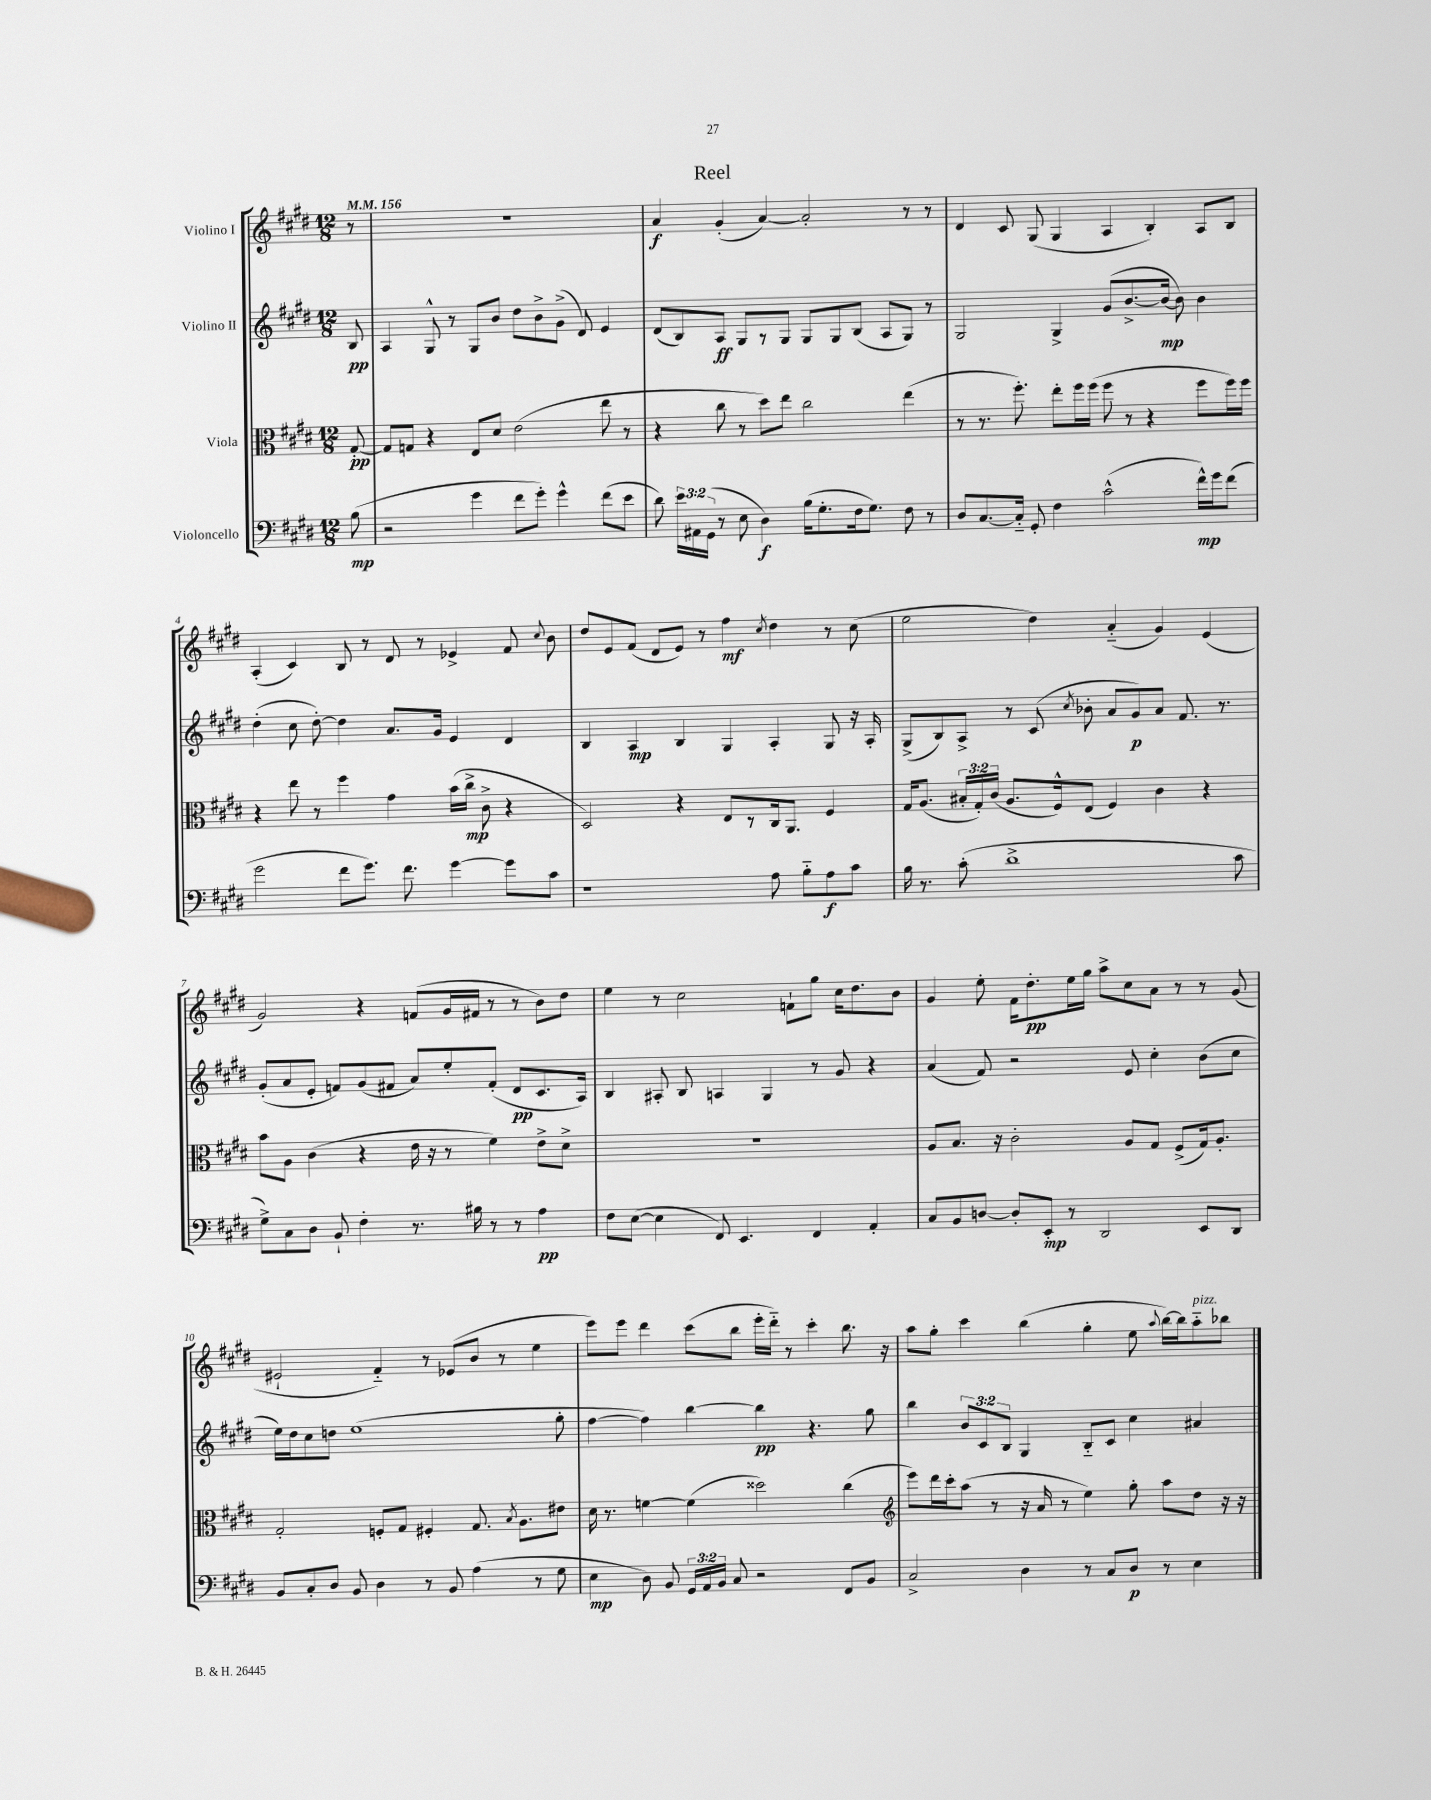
\header { title = "Reel" }
<<
\new StaffGroup <<
\new Staff = "s0" \with { instrumentName = "Violino I" } {
    \clef treble \key e \major \numericTimeSignature \time 12/8 \partial 8 \tempo 4 = 156
    \autoBeamOff r8 |
    R1. |
    a'4\f gis'4-.( a'4~) a'2-. r8 r8 |
    dis'4 cis'8 gis8( gis4 a4 b4-.) a8[ b8] |
    a4-.( cis'4) b8 r8 dis'8 r8 ees'4-> fis'8 \appoggiatura { cis''8 } b'8 |
    dis''8[ e'8 fis'8]( dis'8[ e'8]) r8 fis''4\mf \acciaccatura { cis''8 } dis''4 r8 cis''8( |
    e''2 dis''4) a'4-_( gis'4) e'4( |
    gis'2) r4 f'8[( gis'16 fis'16] r8 r8 b'8[) dis''8] |
    e''4 r8 cis''2 f'8[-! gis''8] cis''16[ dis''8. b'8] |
    gis'4 e''8-. fis'16[ dis''8.-.\pp e''16 gis''16] a''8[-> cis''8 a'8] r8 r8 gis'8( |
    eis'2-! fis'4-_) r8 ees'8[( b'8] r8 e''4 |
    e'''8[) e'''8] dis'''4 cis'''8[( b''8] e'''16[-. dis'''16]-_) r8 cis'''4-. b''8. r16 |
    a''8[ gis''8]-. cis'''4 b''4( gis''4-. e''8 \appoggiatura { a''8 } b''16[~) b''16 a''8-_^\markup { \italic "pizz." } bes''8] \bar "|." |
}
\new Staff = "s1" \with { instrumentName = "Violino II" } {
    \clef treble \key e \major \numericTimeSignature \time 12/8 \override Staff.TupletNumber.text = #tuplet-number::calc-fraction-text \partial 8
    \autoBeamOff b8\pp |
    a4 gis8-^ r8 gis8[ b'8] dis''8[ b'8-> gis'8]->( dis'8) e'4 |
    dis'8[( b8) a8]\ff gis8[ r8 gis8] gis8[ gis8 b8]( a8[ gis8]) r8 |
    gis2 gis4-> gis'8[( b'8.~-> b'16]~\mp b'8) b'4 |
    dis''4-.( cis''8 dis''8~-.) dis''4 a'8.[ gis'16] e'4 dis'4 |
    b4 a4\mp b4 gis4 a4-. gis8 r16 a16-. |
    gis8[->( b8) a8]-> r8 cis'8( \acciaccatura { cis''8 } bes'8-. a'8[ gis'8\p) a'8] fis'8. r8. |
    gis'8[-.( a'8 e'8]-. f'8[) gis'8( fis'8] a'8[) e''8-. fis'8]-.( dis'8[\pp cis'8. a16]) |
    b4 ais8-. b8 a4 gis4 r8 gis'8 r4 |
    a'4( fis'8) r2 e'8 cis''4-. b'8[( cis''8] |
    e''16[) dis''16 cis''8 d''8] e''1( gis''8-. |
    fis''4~ fis''4) b''4~ b''4\pp r4. gis''8 |
    b''4 \tuplet 3/2 { b'8[ cis'8 b8] } gis4 b8[-_ cis'8] cis''4 ais'4 \bar "|." |
}
\new Staff = "s2" \with { instrumentName = "Viola" } {
    \clef alto \key e \major \numericTimeSignature \time 12/8 \override Staff.TupletNumber.text = #tuplet-number::calc-fraction-text \partial 8
    \autoBeamOff gis8~-.\pp |
    gis8[ g8] r4 e8[ dis'8] e'2( e''8 r8 |
    r4 cis''8 r8 dis''8[) e''8] cis''2 e''4( |
    r8 r8. fis''8.-.) e''8[-. fis''16 fis''16]( fis''8 r8 r4 fis''8[ fis''16) fis''16] |
    r4 e''8 r8 fis''4 gis'4 b'16[( cis''16]->\mp cis'8-> r4 |
    dis2) r4 e8[ r8 cis16 a,8.] fis4 |
    gis16[ a8.]( \tuplet 3/2 { bis16[-. gis16-.) cis'16]( } a8.[ fis16-^) e8]( fis4) cis'4 r4 |
    b'8[ a8] cis'4( r4 e'16 r16 r8 fis'4) e'8[-> dis'8]-> |
    R1. |
    a8[ b8.] r16 cis'2-. a8[ gis8] fis8[->( gis16) a8.]-. |
    gis2-. f8[-. gis8] fis4-. gis8. \acciaccatura { b8 } a8.[ eis'8] |
    dis'16 r8. f'4~ f'4( disis''2) cis''4( |
    \clef treble e'''8[) dis'''16 cis'''16-. a''8]( r8 r16 a'16 r8 e''4) gis''8-. a''8[ dis''8] r16 r16 \bar "|." |
}
\new Staff = "s3" \with { instrumentName = "Violoncello" } {
    \clef bass \key e \major \numericTimeSignature \time 12/8 \override Staff.TupletNumber.text = #tuplet-number::calc-fraction-text \partial 8
    \autoBeamOff b8\mp( |
    r2 gis'4 fis'8[ gis'8]-.) gis'4-^ fis'8[( e'8] |
    dis'8) \tuplet 3/2 { e'16[ ais,16 gis,16]( } r8 e8 dis4\f) b16[( gis8.-. fis16 gis8.]) fis8 r8 |
    dis8[ cis8.~ cis16]-_ gis,8-. fis4 cis'2-^( fis'16[-^\mp) gis'16 fis'8]( |
    gis'2 fis'8[ gis'8.]) fis'8. gis'4~ gis'8[ cis'8] |
    r1 a8 b8[-_ a8\f cis'8] |
    b16 r8. cis'8-.( dis'1-> cis'8 |
    gis8[->) cis8 dis8] b,8-! fis4-. r8. bis16 r8 r8 a4\pp |
    fis8[ e8]~( e4 fis,8) e,4. fis,4 a,4-. |
    cis8[ b,8 d8]~ d8[-. e,8]-.\mp r8 dis,2 e,8[ dis,8] |
    b,8[ cis8-. dis8] b,8 dis4 r8 b,8 a4( r8 gis8 |
    e4\mp dis8) b,8 \tuplet 3/2 { gis,16[ a,16 b,16] } cis8 r2 fis,8[ b,8] |
    cis2-> dis4 r8 cis8[ dis8]\p r8 e4 \bar "|." |
}
>>
>>
